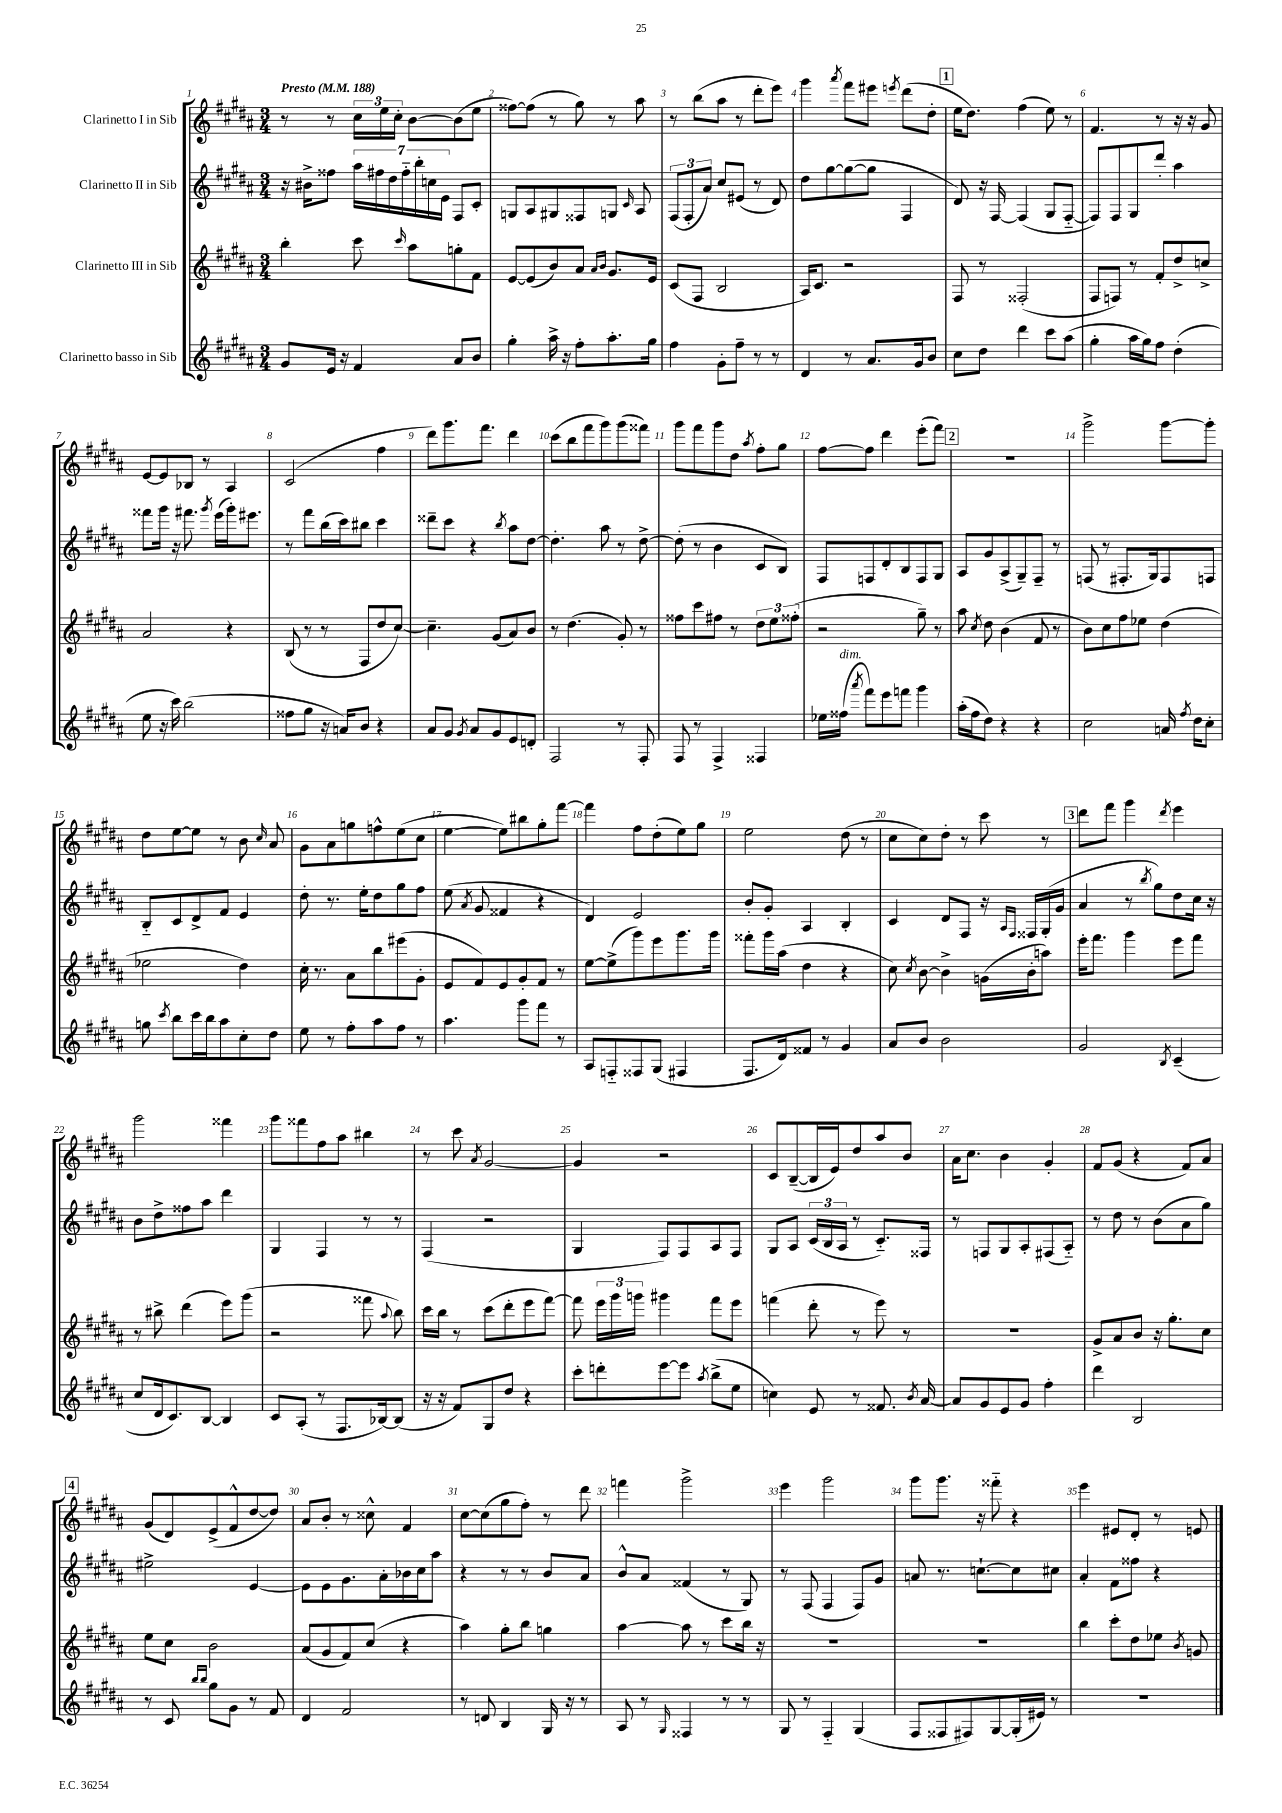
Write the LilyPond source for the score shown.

<<
\new StaffGroup <<
\new Staff = "s0" \with { instrumentName = "Clarinetto I in Sib" } {
    \clef treble \key b \major \numericTimeSignature \time 3/4 \tempo "Presto" 4 = 188
    \autoBeamOff r8 r8 \tuplet 3/2 { cis''16[ e''16 cis''16]-. } b'8[~ b'8( e''8] |
    fisis''8[~) fisis''8]( r8 gis''8) r8 ais''8 |
    r8 b''8[( ais''8] r8 dis'''8[-. e'''8]) |
    gis'''4 \acciaccatura { ais'''8 } fis'''8[ eis'''8] \acciaccatura { e'''8 } dis'''8[( dis''8]-. |
    \mark \markup { \box "1" } e''16[ dis''8.]) fis''4( e''8) r8 |
    fis'4. r8 r16 r16 gis'8 |
    e'8[~ e'8 bes8] r8 ais4 |
    cis'2( fis''4 |
    dis'''8[) gis'''8. fis'''8.] dis'''4 |
    cis'''8[( b''8 fis'''8 gis'''8) gis'''8( fisis'''8]) |
    gis'''8[ fis'''8 gis'''8 dis''8] \acciaccatura { ais''8 } fis''8[-. gis''8] |
    fis''8[~ fis''8] dis'''4 e'''8[-.( fis'''8]) |
    \mark \markup { \box "2" } R2. |
    gis'''2-> gis'''8[~ gis'''8]-. |
    dis''8[ e''8~ e''8] r8 b'8 \grace { cis''16 } ais'8 |
    gis'8[ ais'8 g''8 f''8-^ e''8( cis''8] |
    e''4~ e''8[) bis''8 gis''8-. fis'''8]~ |
    fis'''4 fis''8[ dis''8-.( e''8) gis''8] |
    e''2 dis''8( r8 |
    cis''8[ cis''8) dis''8]-. r8 cis'''8 r8 |
    \mark \markup { \box "3" } dis'''8[ fis'''8] gis'''4 \acciaccatura { dis'''8 } e'''4 |
    gis'''2 fisis'''4 |
    gis'''8[ fisis'''8 fis''8 ais''8] bis''4 |
    r8 cis'''8 \acciaccatura { ais'8 } gis'2~ |
    gis'4 r2 |
    cis'8[ b8~--( b16 e'16) dis''8 ais''8 b'8] |
    ais'16[ cis''8.] b'4 gis'4-. |
    fis'8[ gis'8]( r4 fis'8[) ais'8] |
    \mark \markup { \box "4" } gis'8[( dis'8) e'8->( fis'8-^ dis''8~ dis''8]) |
    ais'8[ b'8]-. r8 cisis''8-^ fis'4 |
    cis''8[~ cis''8( gis''8 fis''8]-.) r8 dis'''8 |
    f'''4 gis'''2-> |
    e'''4 gis'''2 |
    gis'''8[ gis'''8.] r16 fisis'''8-_ r4 |
    e'''4 eis'8[ dis'8]-. r8 e'8 \bar "|." |
}
\new Staff = "s1" \with { instrumentName = "Clarinetto II in Sib" } {
    \clef treble \key b \major \numericTimeSignature \time 3/4
    \autoBeamOff r16 bis'16[-> fisis''8] \tuplet 7/4 { ais''16[ fis''16 dis''16 fis''16-_ b''16-. c''16 e'16] } fis8[ cis'8]-. |
    g8[ ais8 gis8 fisis8 g8] \grace { cis'16 } ais8 |
    \tuplet 3/2 { fis8[( fis8-. ais'8]) } cis''8[ eis'8]( r8 dis'8) |
    dis''8[ gis''8~ gis''8~( gis''8] fis4 |
    \mark \markup { \box "1" } dis'8) r16 fis16~ fis4( gis8[ fis8]~-_ |
    fis8[) fis8 gis8 dis'''8]-. ais''4 |
    fisis'''8[ gis'''16] r16 fis'''8. \acciaccatura { gis'''8 } e'''16[( gis'''16-.) eis'''8.] |
    r8 fis'''8[ b''16( cis'''16) bis''8] cis'''4 |
    disis'''8[-- cis'''8] r4 \acciaccatura { b''8 } ais''8[ dis''8]~ |
    dis''4.-. ais''8 r8 dis''8~-> |
    dis''8-.( r8 b'4 cis'8[ b8]) |
    fis8[ f8 dis'8-. b8 f8 gis8] |
    \mark \markup { \box "2" } ais8[ gis'8 ais8->( gis8--) fis8]-- r8 |
    f8( r8 fis8.[-. gis16) fis8 f8] |
    b8[-_ cis'8 dis'8-> fis'8] e'4 |
    dis''8-. r8. e''16[-. dis''8 gis''8 fis''8] |
    e''8( \acciaccatura { ais'8 } gis'8 fisis'4 r4 |
    dis'4) e'2 |
    b'8[-. gis'8]-. ais4 b4-. |
    cis'4 dis'8[ fis8] r16 \grace { ais16[ fis16] } fisis16[ gis16-.( gis'16] |
    \mark \markup { \box "3" } ais'4 r8 \acciaccatura { b''8 } gis''8[) dis''8 cis''16] r16 |
    b'8[ dis''8-> fisis''8 ais''8] dis'''4 |
    gis4 fis4 r8 r8 |
    fis4( r2 |
    gis4 fis8[) fis8 ais8 fis8] |
    gis8[ ais8] \tuplet 3/2 { cis'16[( b16 ais16] } r8 cis'8.[-_) fisis16] |
    r8 f8[ gis8 ais8-. fis8( ais8]-_) |
    r8 dis''8 r8 b'8[( ais'8 gis''8]) |
    \mark \markup { \box "4" } eis''2-> e'4~ |
    e'8[ e'8 gis'8. ais'16-. bes'16 cis''16 ais''8] |
    r4 r8 r8 b'8[ ais'8] |
    b'8[-^ ais'8] fisis'4( r8 gis8) |
    r8 fis8( fis4 fis8[) gis'8] |
    a'8 r8. c''8.[~-! c''8 cis''8] |
    ais'4-. fis'8[ fisis''8] r4 \bar "|." |
}
\new Staff = "s2" \with { instrumentName = "Clarinetto III in Sib" } {
    \clef treble \key b \major \numericTimeSignature \time 3/4
    \autoBeamOff b''4-. cis'''8 \grace { cis'''16 } ais''8[ g''8-. fis'8] |
    e'8[~ e'8( b'8) ais'8] \grace { ais'16[ b'16] } gis'8.[ e'16] |
    cis'8[( fis8] b2 |
    ais16[) cis'8.] r2 |
    \mark \markup { \box "1" } fis8 r8 fisis2-.( |
    fis8[ f8]) r8 fis'8[-. dis''8-> c''8]-> |
    ais'2 r4 |
    b8( r8 r8 fis8[ dis''8 cis''8]~) |
    cis''4.-- gis'8[( ais'8) b'8] |
    r8 dis''4.( gis'8-.) r8 |
    fisis''8[ cis'''8 fis''8] r8 \tuplet 3/2 { dis''8[ e''8 fisis''8]-.( } |
    r2 gis''8--) r8 |
    \mark \markup { \box "2" } ais''8 \acciaccatura { cis''8 } dis''8 b'4( fis'8 r8 |
    b'8[) cis''8 fis''8 ees''8] dis''4( |
    ees''2 dis''4) |
    cis''16-. r8. ais'8[ b''8 eis'''8( gis'8]-. |
    e'8[ fis'8) e'8 gis'8-. fis'8] r8 |
    e''8[~ e''8->( gis'''8) e'''8 gis'''8. gis'''16] |
    fisis'''8[-. gis'''16 ais''16]( dis''4 r4 |
    cis''8) \acciaccatura { cis''8 } b'8~ b'4-> g'16[( b'16-. a''8]) |
    \mark \markup { \box "3" } e'''16[-. fis'''8.] gis'''4 e'''8[ fis'''8] |
    r8 bis''8-> dis'''4( e'''8[) gis'''8]( |
    r2 fisis'''8 \appoggiatura { ais''8 } b''8) |
    cis'''16[ b''16] r8 cis'''8[( dis'''8-. e'''8 fis'''8]~) |
    fis'''8 \tuplet 3/2 { e'''16[ gis'''16 g'''16] } gis'''4 fis'''8[ e'''8] |
    f'''4( dis'''8-. r8 e'''8) r8 |
    R2. |
    gis'8[-> ais'8 b'8] r16 gis''8.[-. cis''8] |
    \mark \markup { \box "4" } e''8[ cis''8] b'2 |
    ais'8[( gis'8 fis'8) cis''8]( r4 |
    ais''4) gis''8[-. b''8] g''4 |
    ais''4~ ais''8 r8 cis'''8[ b''16] r16 |
    R2. |
    R2. |
    b''4 cis'''8[-. dis''8 ees''8] \acciaccatura { b'8 } g'8 \bar "|." |
}
\new Staff = "s3" \with { instrumentName = "Clarinetto basso in Sib" } {
    \clef treble \key b \major \numericTimeSignature \time 3/4
    \autoBeamOff gis'8[ e'16] r16 fis'4 ais'8[ b'8] |
    gis''4-. ais''16-> r16 fis''8[-. ais''8.-. gis''16] |
    fis''4 gis'8[-. fis''8]-- r8 r8 |
    dis'4 r8 ais'8.[ gis'16 b'8] |
    \mark \markup { \box "1" } cis''8[ dis''8] dis'''4 cis'''8[ ais''8]( |
    gis''4-. ais''16[ gis''16) fis''8] dis''4-.( |
    e''8 r16 cis'''16) b''2( |
    fisis''8[ gis''8] r16 a'16[) b'8] r4 |
    ais'8[ gis'8] \acciaccatura { gis'8 } ais'8[ gis'8 e'8 d'8]-. |
    fis2 r8 fis8-. |
    fis8 r8 fis4-> fisis4 |
    ees''16[ fisis''16]^\markup { \italic "dim." }( \acciaccatura { ais'''8 } fis'''8[) e'''8 f'''8] gis'''4 |
    \mark \markup { \box "2" } ais''16[-.( fis''16 dis''8]) r4 r4 |
    cis''2 a'16 \acciaccatura { fis''8 } dis''16[ cis''8]-. |
    g''8 \acciaccatura { cis'''8 } b''8[ cis'''16 b''16 ais''8 cis''8-. dis''8] |
    e''8 r8 fis''8[-. ais''8 fis''8] r8 |
    ais''4. gis'''8[ fis'''8] r8 |
    ais8[ f8-_ fisis8 gis8]( fis4 |
    fis8.[ dis'16) fisis'8] r8 gis'4 |
    ais'8[ b'8] b'2 |
    \mark \markup { \box "3" } gis'2 \acciaccatura { b8 } cis'4--( |
    cis''8[ dis'16 cis'8.) b8]~ b4 |
    cis'8[ ais8]-.( r8 fis8.[ bes16~) bes8]( |
    r16 r16 fis'8[) gis8 dis''8] r4 |
    cis'''8[-. d'''8-. e'''8~ e'''8] \acciaccatura { ais''8 } b''8[->( e''8] |
    c''4) e'8 r8 fisis'8. \acciaccatura { b'8 } ais'16~ |
    ais'8[ gis'8 e'8 gis'8] fis''4-. |
    dis'''4 b2 |
    \mark \markup { \box "4" } r8 cis'8 \grace { b''16[ b''16] } gis''8[ gis'8] r8 fis'8 |
    dis'4 fis'2 |
    r8 d'8 b4 gis16 r16 r8 |
    ais8 r8 \grace { gis16 } fisis4 r8 r8 |
    gis8 r8 fis4-_ gis4( |
    fis8[ fisis8 fis8) gis8~ gis16-.( eis'16]) r8 |
    R2. \bar "|." |
}
>>
>>
\layout { \context { \Score \override BarNumber.break-visibility = ##(#f #t #t) barNumberVisibility = #all-bar-numbers-visible } }
